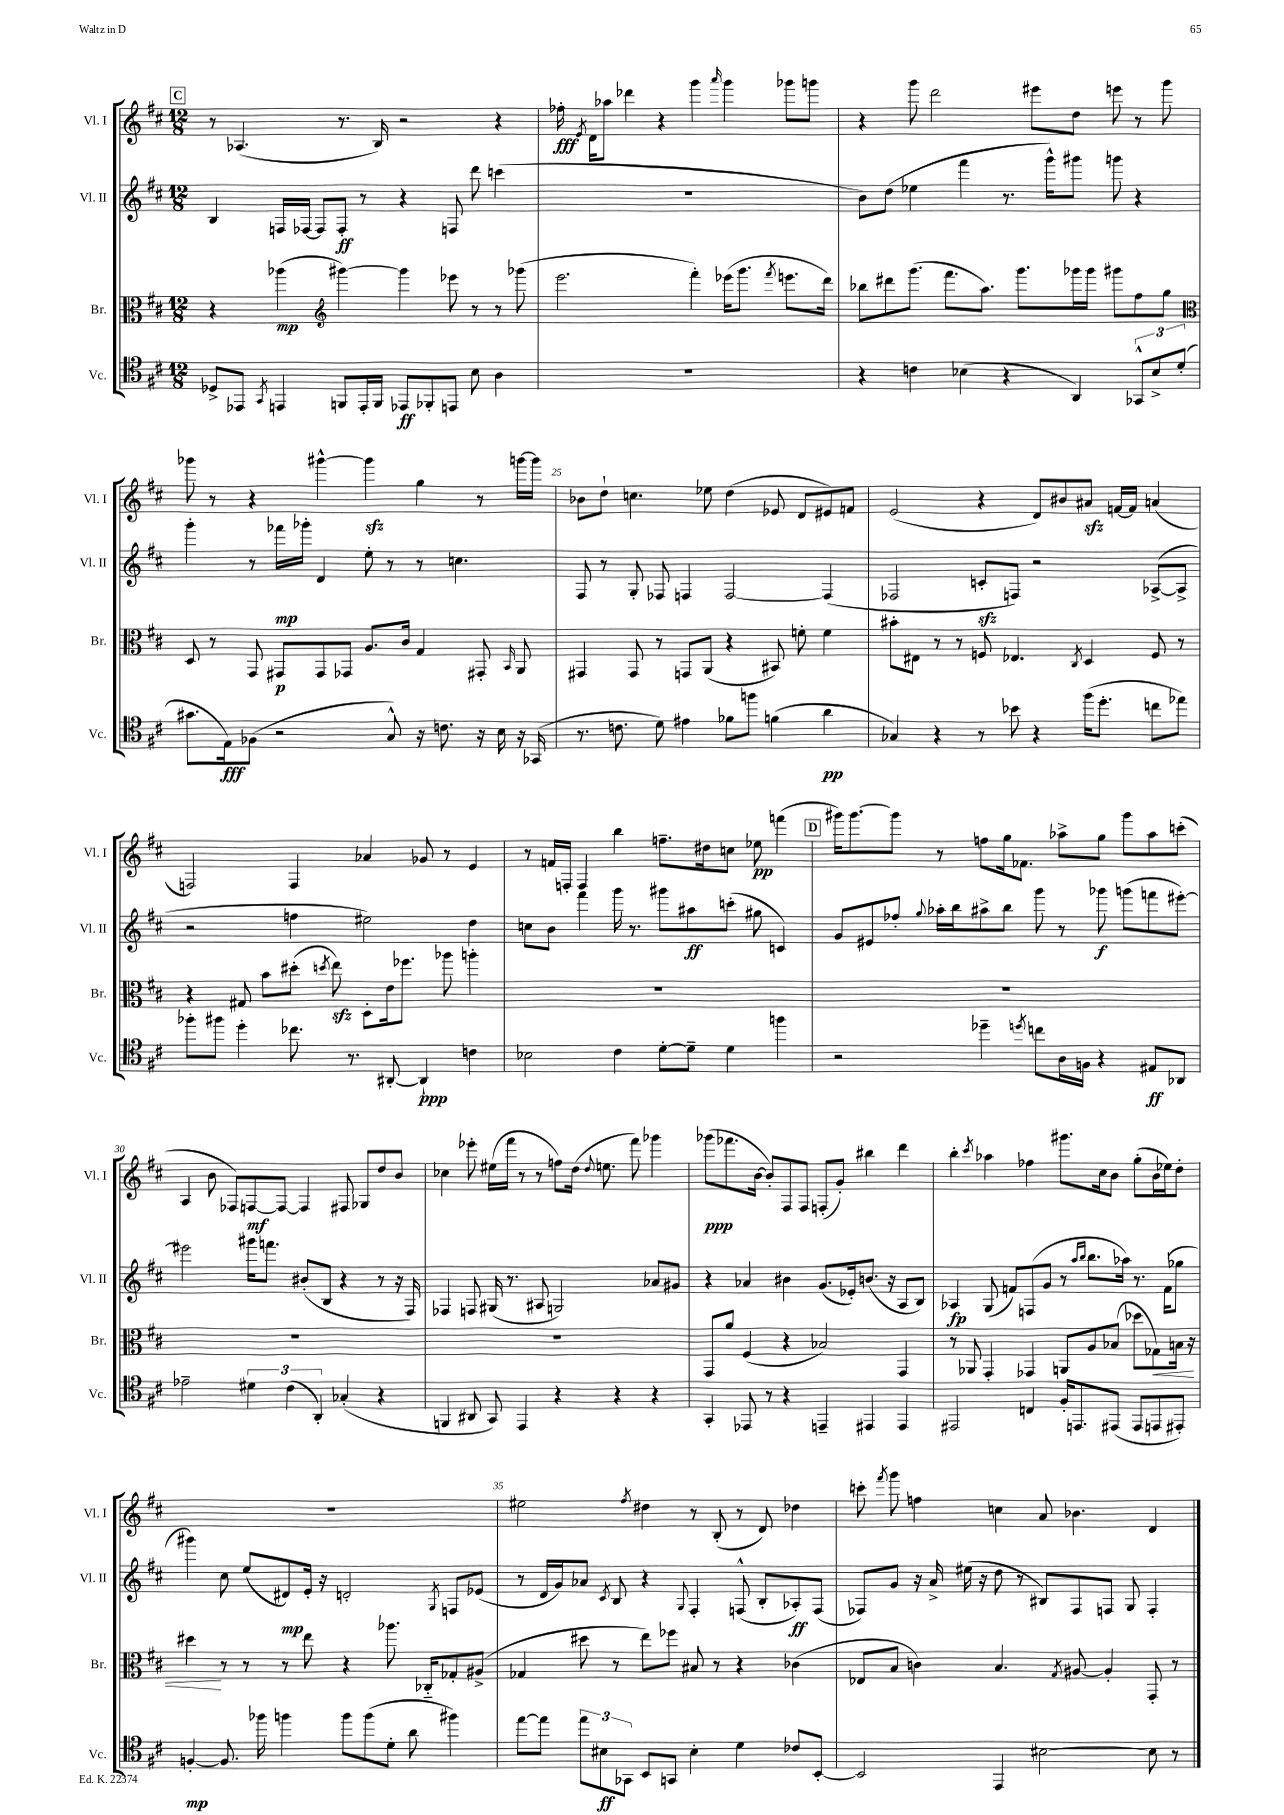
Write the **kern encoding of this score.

**kern	**dynam	**kern	**dynam	**kern	**dynam	**kern	**dynam
*part4	*part4	*part3	*part3	*part2	*part2	*part1	*part1
*staff4	*staff4	*staff3	*staff3	*staff2	*staff2	*staff1	*staff1
*I"Vc.	*	*I"Br.	*	*I"Vl. II	*	*I"Vl. I	*
*I'Vc.	*	*I'Br.	*	*I'Vl. II	*	*I'Vl. I	*
*clefC4	*	*clefC3	*	*clefG2	*	*clefG2	*
*k[f#c#]	*	*k[f#c#]	*	*k[f#c#]	*	*k[f#c#]	*
*M12/8	*	*M12/8	*	*M12/8	*	*M12/8	*
!!LO:REH:place=s1:t=C
=21	=21	=21	=21	=21	=21	=21	=21
8D-X^/L	.	4r	.	4B/	.	8r	.
8EE-X/J	.	.	.	.	.	(4.A-X/	.
8qGG/	.	.	.	.	.	.	.
4EEn/	.	(4aa-X\	mp	16Fn/LL	.	.	.
.	.	.	.	[16F-X/JJ	.	.	.
.	.	.	.	8F-/L]	.	.	.
*	*	*clefG2	*	*	*	*	*
8FFn/L	.	[4ggg#X\)	.	8F-'/J	ff	8.r	.
16EE'/L	.	.	.	8r	.	.	.
16FF/JJ	.	.	.	.	.	16B/)	.
8EE-X/L	ff	4ggg#\]	.	4r	.	2r	.
8FF-X'/	.	.	.	.	.	.	.
8EEn/J	.	8eee-X\	.	8Fn/	.	.	.
8B\	.	8r	.	8ddd\	.	.	.
4A\	.	8r	.	(4cccn\	.	4r	.
.	.	(8ggg-X\	.	.	.	.	.
=22	=22	=22	=22	=22	=22	=22	=22
1.r	.	2.eee\	.	1.r	.	16ff-X'\	fff
.	.	.	.	.	.	8qe/	.
.	.	.	.	.	.	16d\KL	.
.	.	.	.	.	.	8aa-X\J	.
.	.	.	.	.	.	4ddd-X\	.
.	.	.	.	.	.	4r	.
.	.	4fff#'\)	.	.	.	4ggg\	.
.	.	.	.	.	.	16qqaaa/	.
.	.	(16eee-X\KL	.	.	.	4ggg\	.
.	.	8.ggg\J	.	.	.	.	.
.	.	8qfff#/	.	.	.	.	.
.	.	8.eeen\L	.	.	.	8ggg-X\L	.
.	.	.	.	.	.	8gggn\J	.
.	.	16ddd\Jk)	.	.	.	.	.
=23	=23	=23	=23	=23	=23	=23	=23
4r	.	8bb-X\L	.	8b\L)	.	4r	.
.	.	8ddd#X\	.	(8dd\J	.	.	.
4cn\	.	(8.ggg\J	.	4ee-X\	.	8ggg\	.
.	.	.	.	.	.	2ddd\	.
.	.	8.fff#\L	.	.	.	.	.
(4B-X\	.	.	.	4fff#\	.	.	.
.	.	8.aa\J)	.	.	.	.	.
4r	.	.	.	8.r	.	.	.
.	.	8.ggg\L	.	.	.	.	.
.	.	.	.	.	.	8eee#X\L	.
.	.	.	.	16ggg^^\KL)	.	.	.
4AA/)	.	16ggg-X\L	.	8ggg#X\J	.	8dd\J	.
.	.	16ggg-\JJ	.	.	.	.	.
.	.	8ggg#X\L	.	8gggn\	.	8eeen\	.
12GG-X^^/L	.	8ff#\	.	4r	.	8r	.
12B-^/	.	.	.	.	.	.	.
.	.	8gg\J	.	.	.	8ggg\	.
(12d'/J	.	.	.	.	.	.	.
!!LO:LB:g=z
=24	=24	=24	=24	=24	=24	=24	=24
*	*	*clefC3	*	*	*	*	*
8.g#X\L	.	8D/	.	4ggg'\	.	8ggg-X\	.
.	.	8r	.	.	.	8r	.
16E\k)	fff	.	.	.	.	.	.
(8F-X\J	.	8GG/	.	8r	.	4r	.
2r	.	8GG#X/L	p	16fff-X\LL	mp	.	.
.	.	.	.	16ggg-X'\JJ	.	.	.
.	.	8GG#/	.	4d/	.	[4ggg#X^^\	.
.	.	8GG-X/J	.	.	.	.	.
.	.	8.A/L	.	8ee'\	.	4ggg#zz\]	.
8G^^/)	.	.	.	8r	.	.	.
.	.	16c#/Jk	.	.	.	.	.
16r	.	4G/	.	8r	.	4gg\	.
8.cn\	.	.	.	.	.	.	.
.	.	.	.	4.ccn\	.	.	.
16r	.	8GG#X'/	.	.	.	8r	.
16B\	.	.	.	.	.	.	.
.	.	16qqBB/	.	.	.	.	.
16r	.	8AA/	.	.	.	[16gggn\LL	.
(16GG-X/	.	.	.	.	.	16ggg\JJ]	.
=25	=25	=25	=25	=25	=25	=25	=25
8.r	.	4GG#X/	.	8F#/	.	8b-X\L	.
.	.	.	.	8r	.	8dd`\J	.
8.cn\	.	.	.	.	.	.	.
.	.	8GG#/	.	8G'/	.	4.ccn\	.
8d\)	.	8r	.	8F-X/	.	.	.
4e#X\	.	8GGn/L	.	4Fn/	.	.	.
.	.	(8AA/J	.	.	.	8ee-X\	.
8f-X\L	.	4r	.	[2F/	.	(4dd\	.
8ffn\J	.	.	.	.	.	.	.
(4fn\	.	8BB#X/)	.	.	.	8e-X/	.
.	.	8fn'\	.	.	.	8d/L	.
4a\	pp	4f\	.	(4F/]	.	8e#X/)	.
.	.	.	.	.	.	8fn/J	.
=26	=26	=26	=26	=26	=26	=26	=26
4G-X/)	.	8b#X'\L	.	2F-X/	.	(2e/	.
.	.	8E#X\J	.	.	.	.	.
4r	.	8r	.	.	.	.	.
.	.	8r	.	.	.	.	.
8r	.	8Fn/	.	8cnzz'/L	.	4r	.
8b-X\	.	4.E-X/	.	8Fn/J)	.	.	.
4r	.	.	.	2r	.	8d/L)	.
.	.	.	.	.	.	8b#X/	.
.	.	8qC#/	.	.	.	.	.
(16ff#\KL	.	4D/	.	.	.	8a#Xzz/J	.
8.dd'\J	.	.	.	.	.	.	.
.	.	.	.	.	.	[16fn/LL	.
.	.	.	.	.	.	16f/JJ]	.
8ccn\L	.	8F/	.	([8A-X^/L	.	(4an/	.
8ee-X\J)	.	8r	.	8A-^/J]	.	.	.
!!LO:LB:g=z
=27	=27	=27	=27	=27	=27	=27	=27
8ff-X'\L	.	4r	.	2r	.	2Fn/)	.
8ff#X\J	.	.	.	.	.	.	.
4dd'\	.	8G#X/	.	.	.	.	.
.	.	8b\L	.	.	.	.	.
8.cc-X\	.	(8dd#X'\J	.	4ffn\	.	4F/	.
.	.	8qddn/	.	.	.	.	.
.	.	8eezz\)	.	.	.	.	.
8.r	.	.	.	.	.	.	.
.	.	8D'\L	.	2ee#X\)	.	4a-X/	.
[8AA#X'/	.	16e\k	.	.	.	.	.
.	.	8.ff-X\J	.	.	.	.	.
4AA#`/]	ppp	.	.	.	.	8g-X/	.
.	.	8aa-X\	.	.	.	8r	.
4cn\	.	4aan'\	.	4dd\	.	4e/	.
=28	=28	=28	=28	=28	=28	=28	=28
2B-X\	.	1.r	.	8ccn\L	.	8r	.
.	.	.	.	8b\J	.	16fn/LL	.
.	.	.	.	.	.	16Fn'/JJ	.
.	.	.	.	4fff#\	.	4F/	.
4c#\	.	.	.	16ggg\	.	4bb\	.
.	.	.	.	8.r	.	.	.
[8d'\L	.	.	.	8ggg#X\L	.	8.ffn~\L	.
8d~\J]	.	.	.	8aa#X\	ff	.	.
.	.	.	.	.	.	16dd#X\k	.
4d\	.	.	.	(8cccn'\J	.	8ccn\J	.
.	.	.	.	8gg#X\	.	8ee-X\	pp
4ffn\	.	.	.	4cn/)	.	(4fffn\	.
!!LO:REH:place=s1:t=D
=29	=29	=29	=29	=29	=29	=29	=29
2r	.	1.r	.	8g/L	.	16ggg#X\KL)	.
.	.	.	.	.	.	[8.ggg#\	.
.	.	.	.	8e#X/	.	.	.
.	.	.	.	8ff-X'/J	.	8ggg#\J]	.
.	.	.	.	8qqgg/	.	.	.
.	.	.	.	16aa-X'\LL	.	8r	.
.	.	.	.	16bb\J	.	.	.
4dd-X~\	.	.	.	8aa#X^\	.	8ffn\L	.
.	.	.	.	8bb\J	.	16gg\k	.
.	.	.	.	.	.	8.f-X\J	.
8qddn/	.	.	.	.	.	.	.
8ccn\L	.	.	.	8ggg\	.	.	.
16A\L	.	.	.	8r	.	8aa-X^\L	.
16Fn\JJ	.	.	.	.	.	.	.
4r	.	.	.	8ggg-X\	f	8gg\J	.
.	.	.	.	(8gggn\L	.	8ggg#\L	.
8E#X/L	ff	.	.	8fffn\	.	8aa-\	.
8AA-X/J	.	.	.	[8eee#X'\J)	.	(8cccn'\J	.
!!LO:LB:g=z
=30	=30	=30	=30	=30	=30	=30	=30
2e-X~\	.	1.r	.	2eee#X\]	.	4A/	.
.	.	.	.	.	.	8b\	.
.	.	.	.	.	.	8F-X/L)	.
6d#X\	.	.	.	16ggg#X\KL	.	[8Fn/	mf
.	.	.	.	8.fffn\J	.	.	.
.	.	.	.	.	.	8F/J_	.
(6c#\	.	.	.	.	.	.	.
.	.	.	.	(8b#X'/L	.	4F/]	.
6AA'/)	.	.	.	.	.	.	.
.	.	.	.	8B/J	.	.	.
(4G-X'/	.	.	.	4r	.	8F#X/	.
.	.	.	.	.	.	8G-X/L	.
4r	.	.	.	8r	.	8dd/	.
.	.	.	.	16r	.	8b/J	.
.	.	.	.	16F#/)	.	.	.
=31	=31	=31	=31	=31	=31	=31	=31
4FFn/	.	1.r	.	4F-X/	.	4cc-X\	.
8AA#X/	.	.	.	8Fn/	.	8eee-X'\	.
8GG/)	.	.	.	(16G#X/	.	(16ee#X\LL	.
.	.	.	.	8.r	.	16fff#\JJ	.
4EE/	.	.	.	.	.	8r	.
.	.	.	.	8A#X/	.	8r	.
4r	.	.	.	2Gn/)	.	8ffn\L)	.
.	.	.	.	.	.	(16dd\Jk	.
.	.	.	.	.	.	8qqdd/	.
.	.	.	.	.	.	8.een\	.
4r	.	.	.	.	.	.	.
.	.	.	.	.	.	8fff#\)	.
4r	.	.	.	8a-X/L	.	4ggg-X\	.
.	.	.	.	8g#X/J	.	.	.
=32	=32	=32	=32	=32	=32	=32	=32
4GG'/	.	8GG/L	.	4r	.	(8ggg-X\L	ppp
.	.	8a/J	.	.	.	8.fff-X\	.
8EE-X/	.	(4F#/	.	4a-X/	.	.	.
.	.	.	.	.	.	[16b\Jk	.
8r	.	.	.	.	.	8b'/L])	.
4r	.	4r	.	4b#X\	.	8F#/	.
.	.	.	.	.	.	8F#/J	.
4EEn~/	.	2B-X/)	.	(8.g/L	.	(8Fn'/L	.
.	.	.	.	.	.	8g'/J)	.
.	.	.	.	16e-X'/k)	.	.	.
4EE#X/	.	.	.	(8.bn/J	.	4bb#X\	.
.	.	.	.	16r	.	.	.
4EE#/	.	4GG/	.	8A/L	.	4ddd\	.
.	.	.	.	8B/J)	.	.	.
=33	=33	=33	=33	=33	=33	=33	=33
2EE#X/	.	8r	.	4A-X/	fp	4bb'\	.
.	.	8AA-X/	.	.	.	.	.
.	.	.	.	.	.	8qccc#/	.
.	.	4GG'/	.	(8G/	.	4aa-X\	.
.	.	.	.	8fn/L)	.	.	.
4Cn/	.	4GG-X/	.	(8Fn/	.	4ff-X\	.
.	.	.	.	8g/J	.	.	.
16F#'/KL	.	8AAn/L	.	8r	.	8.ggg#X\L	.
8.EEn/	.	.	.	.	.	.	.
.	.	.	.	16qqaa/LL	.	.	.
.	.	.	.	16qqbb/JJ	.	.	.
.	.	8A/	.	8.bb\L	.	.	.
.	.	.	.	.	.	16cc#\k	.
(8EE#X/J	.	(8B-X/J	.	.	.	8b\J	.
.	.	.	.	16aa-X\Jk)	.	.	.
8EE#/L	.	8dd-X\L	.	8.r	.	(8gg'\L	.
!	!	!	!LO:HP:b	!	!	!	!
8EEn/	.	8G-X\)	<	.	.	16b\L	.
.	.	.	.	(16f\KL	.	16ee-X\J)	.
8EE#X'/J)	.	16Bn\Jk	.	8gg-X\J	.	8dd'\J	.
.	.	16r	.	.	.	.	.
!!LO:LB:g=z
=34	=34	=34	=34	=34	=34	=34	=34
[4Fn'/	mp	4dd#X\	.	4ggg#X\)	.	1.r	.
8.F/]	.	8r	[	8cc#\	.	.	.
.	.	8r	.	(8ee/L	.	.	.
16ff-X\	.	.	.	.	.	.	.
4ffn\	.	8r	.	8d#X/)	mp	.	.
.	.	8ee\	.	16e'/Jk	.	.	.
.	.	.	.	16r	.	.	.
8ff\L	.	4r	.	2dn'/	.	.	.
(8ff\	.	.	.	.	.	.	.
8d'\J	.	8.aa-X\	.	.	.	.	.
8a\	.	.	.	.	.	.	.
.	.	16C-X/KL	.	.	.	.	.
.	.	.	.	8qG/	.	.	.
4ff#X\)	.	8G-X'/	.	8Fn/L	.	.	.
.	.	(8A#X^/J	.	(8e-X/J	.	.	.
=35	=35	=35	=35	=35	=35	=35	=35
[8ee\L	.	4G-X/	.	8r	.	2ee#X\	.
8ee\J]	.	.	.	16d/LL	.	.	.
.	.	.	.	16g/J)	.	.	.
12ee\L	.	8dd#X\	.	8a-X/J	.	.	.
12B#X\	ff	.	.	.	.	.	.
.	.	.	.	8qc#/	.	.	.
.	.	8r	.	8B/	.	.	.
12GG-X\J	.	.	.	.	.	.	.
.	.	.	.	.	.	8qff#/	.
8BB/L	.	8ee\L)	.	4r	.	4dd#X\	.
8GGn/J	.	8ff-X\J	.	.	.	.	.
.	.	.	.	8qqG/	.	.	.
4B#'\	.	8B#X/	.	4F#'/	.	8r	.
.	.	8r	.	.	.	(8B'/	.
4d\	.	4r	.	(8Fn^^/	.	8r	.
.	.	.	.	8B'/L	.	8d/)	.
8c-X/L	.	(4c-X\	.	8A-X'/)	ff	4dd-X\	.
[8BB'/J	.	.	.	(8F/J	.	.	.
=36	=36	=36	=36	=36	=36	=36	=36
2BB/]	.	8E-X/L	.	8F-X/L)	.	8cccn'\	.
.	.	.	.	.	.	8qfff#/	.
.	.	8B/J	.	8g/J	.	8ggg\	.
.	.	4cn\)	.	16r	.	4ffn\	.
.	.	.	.	16a^/	.	.	.
.	.	.	.	(16ee#X\	.	.	.
.	.	.	.	16r	.	.	.
4EE/	.	4.B/	.	8dd\	.	4ccn\	.
.	.	.	.	8r	.	.	.
[2B#X\	.	.	.	8B#X/L)	.	8a/	.
.	.	8qG/	.	.	.	.	.
.	.	[8A#X/	.	8F-/	.	4.b-X\	.
.	.	4A#'/]	.	8Fn/J	.	.	.
.	.	.	.	8G/	.	.	.
8B#\]	.	8GG'/	.	4F'/	.	4d/	.
8r	.	8r	.	.	.	.	.
==	==	==	==	==	==	==	==
*-	*-	*-	*-	*-	*-	*-	*-
